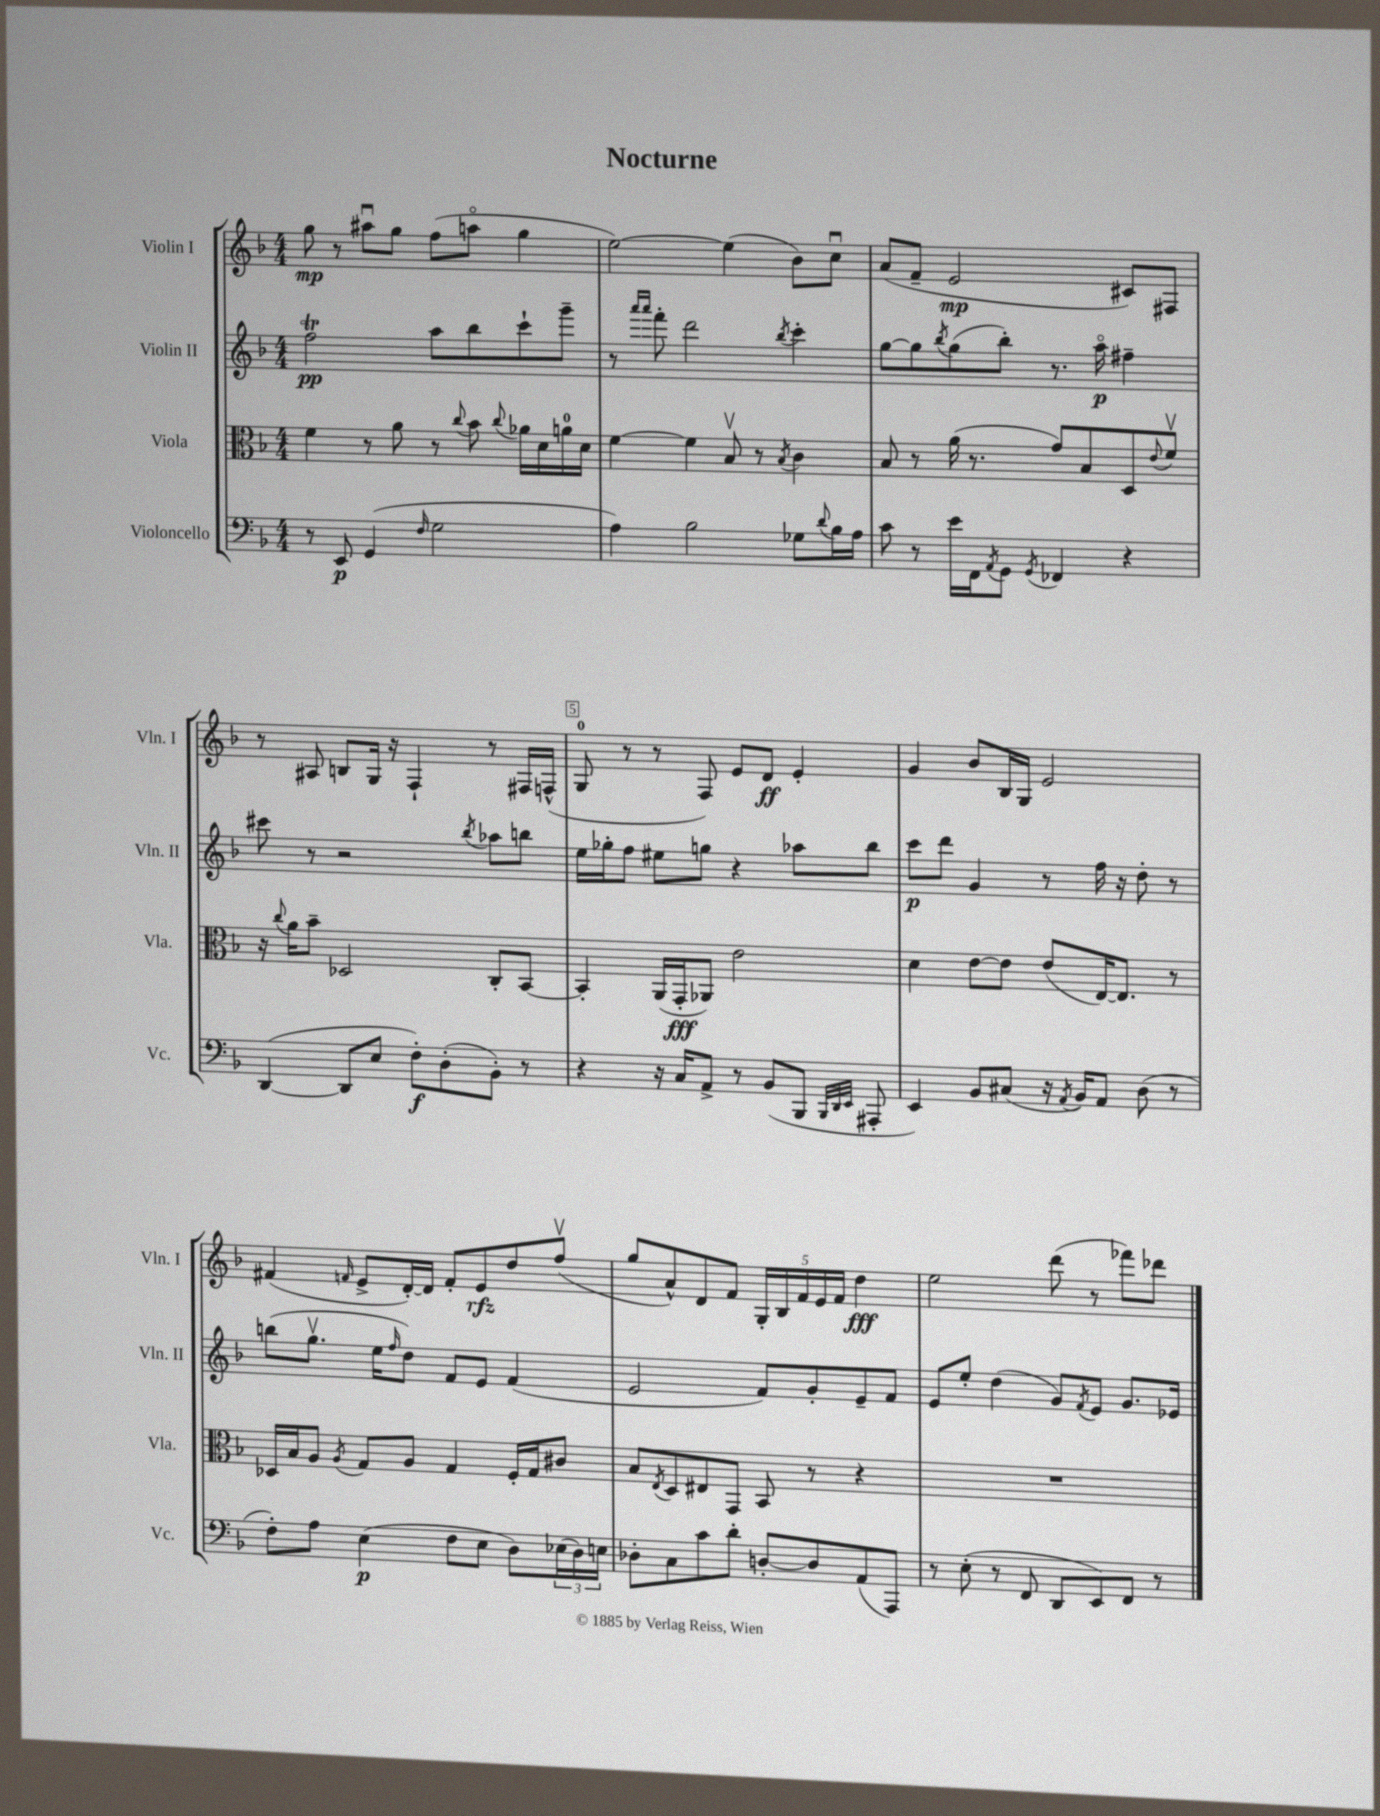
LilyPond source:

\header { title = "Nocturne" }
<<
\new StaffGroup <<
\new Staff = "s0" \with { instrumentName = "Violin I" shortInstrumentName = "Vln. I" } {
    \clef treble \key f \major \numericTimeSignature \time 4/4
    g''8\mp r8 ais''8\downbow g''8 f''8( a''8\flageolet g''4 |
    e''2~) e''4( bes'8) c''8\downbow |
    a'8( f'8-- e'2\mp cis'8) fis8 |
    r8 ais8 b8 g16 r16 f4-! r8 fis16 f16-^( |
    g8-0 r8 r8 f8) e'8 d'8\ff e'4-. |
    g'4 bes'8 bes16 g16 e'2 |
    fis'4( \grace { f'16 } e'8-> d'16~-.) d'16 f'8-. e'8\rfz d''8 f''8\upbow( |
    g''8 a'8-^) d'8 f'8 \tuplet 5/4 { g16-. bes16 f'16 e'16 f'16 } d''4\fff |
    e''2 d'''8( r8 fes'''8) des'''8 \bar "|." |
}
\new Staff = "s1" \with { instrumentName = "Violin II" shortInstrumentName = "Vln. II" } {
    \clef treble \key f \major \numericTimeSignature \time 4/4
    f''2\trill\pp a''8 bes''8 c'''8-! g'''8-- |
    r8 \grace { a'''16 a'''16 } f'''8-. d'''2 \acciaccatura { bes''8 } c'''4-. |
    g''8~ g''8 \acciaccatura { bes''8 } g''8( bes''8-.) r8. a''16\flageolet\p fis''4-- |
    cis'''8 r8 r2 \acciaccatura { bes''8 } aes''8 b''8 |
    e''16 ges''16-. f''8 eis''8 g''8 r4 aes''8 bes''8 |
    c'''8\p d'''8 g'4 r8 f''16 r16 d''8-. r8 |
    b''8( g''8.\upbow e''16 \grace { f''16 } d''8) f'8 e'8 f'4( |
    e'2 f'8) g'8-. e'8-- f'8 |
    e'8 e''8-. d''4( g'8) \acciaccatura { f'8 } e'8 g'8. ees'16 \bar "|." |
}
\new Staff = "s2" \with { instrumentName = "Viola" shortInstrumentName = "Vla." } {
    \clef alto \key f \major \numericTimeSignature \time 4/4
    f'4 r8 a'8 r8 \appoggiatura { c''8 } bes'8 \appoggiatura { c''8 } aes'16 d'16 a'16-0 d'16 |
    f'4~ f'4 bes8\upbow r8 \acciaccatura { bes8 } c'4 |
    bes8 r8 a'16( r8. g'8) bes8 d8 \appoggiatura { e'8 } f'8\upbow |
    r16 \appoggiatura { c''8 } a'16 bes'8-- des2 c8-. bes,8~ |
    bes,4-. a,16( g,16-.\fff aes,8) e'2 |
    d'4 e'8~ e'8 e'8( e16~) e8. r8 |
    des16 bes16 a8 \acciaccatura { a8 } g8 a8 g4 f16-. g16 cis'8 |
    bes8 \acciaccatura { e8 } d8 eis8 g,8 bes,8 r8 r4 |
    R1 \bar "|." |
}
\new Staff = "s3" \with { instrumentName = "Violoncello" shortInstrumentName = "Vc." } {
    \clef bass \key f \major \numericTimeSignature \time 4/4
    r8 e,8\p g,4( \grace { f16 } g2 |
    a4) bes2 ges8 \appoggiatura { d'8 } bes16 a16 |
    c'8 r8 e'16 f,16 \acciaccatura { a,8 } g,8 \acciaccatura { g,8 } fes,4 r4 |
    d,4~( d,8 e8 f8-.\f) d8-.( bes,8-.) r8 |
    r4 r16 c16 a,8-> r8 bes,8( bes,,8 \grace { bes,,32 d,32 e,32 } ais,,8-. |
    e,4) bes,8 cis8( r16 \acciaccatura { a,8 } bes,16) a,8 d8( r8 |
    f8-.) a8 e4\p( f8 e8 d8) \tuplet 3/2 { ees16( d16) e16 } |
    des8-. c8 c'8 d'8-. d8~-. d8 a,8( a,,8) |
    r8 e8-.( r8 f,8 d,8 e,8) f,8 r8 \bar "|." |
}
>>
>>
\layout { \context { \Score \override BarNumber.break-visibility = ##(#f #t #t) barNumberVisibility = #(every-nth-bar-number-visible 5) \override BarNumber.stencil = #(make-stencil-boxer 0.1 0.3 ly:text-interface::print) } }
